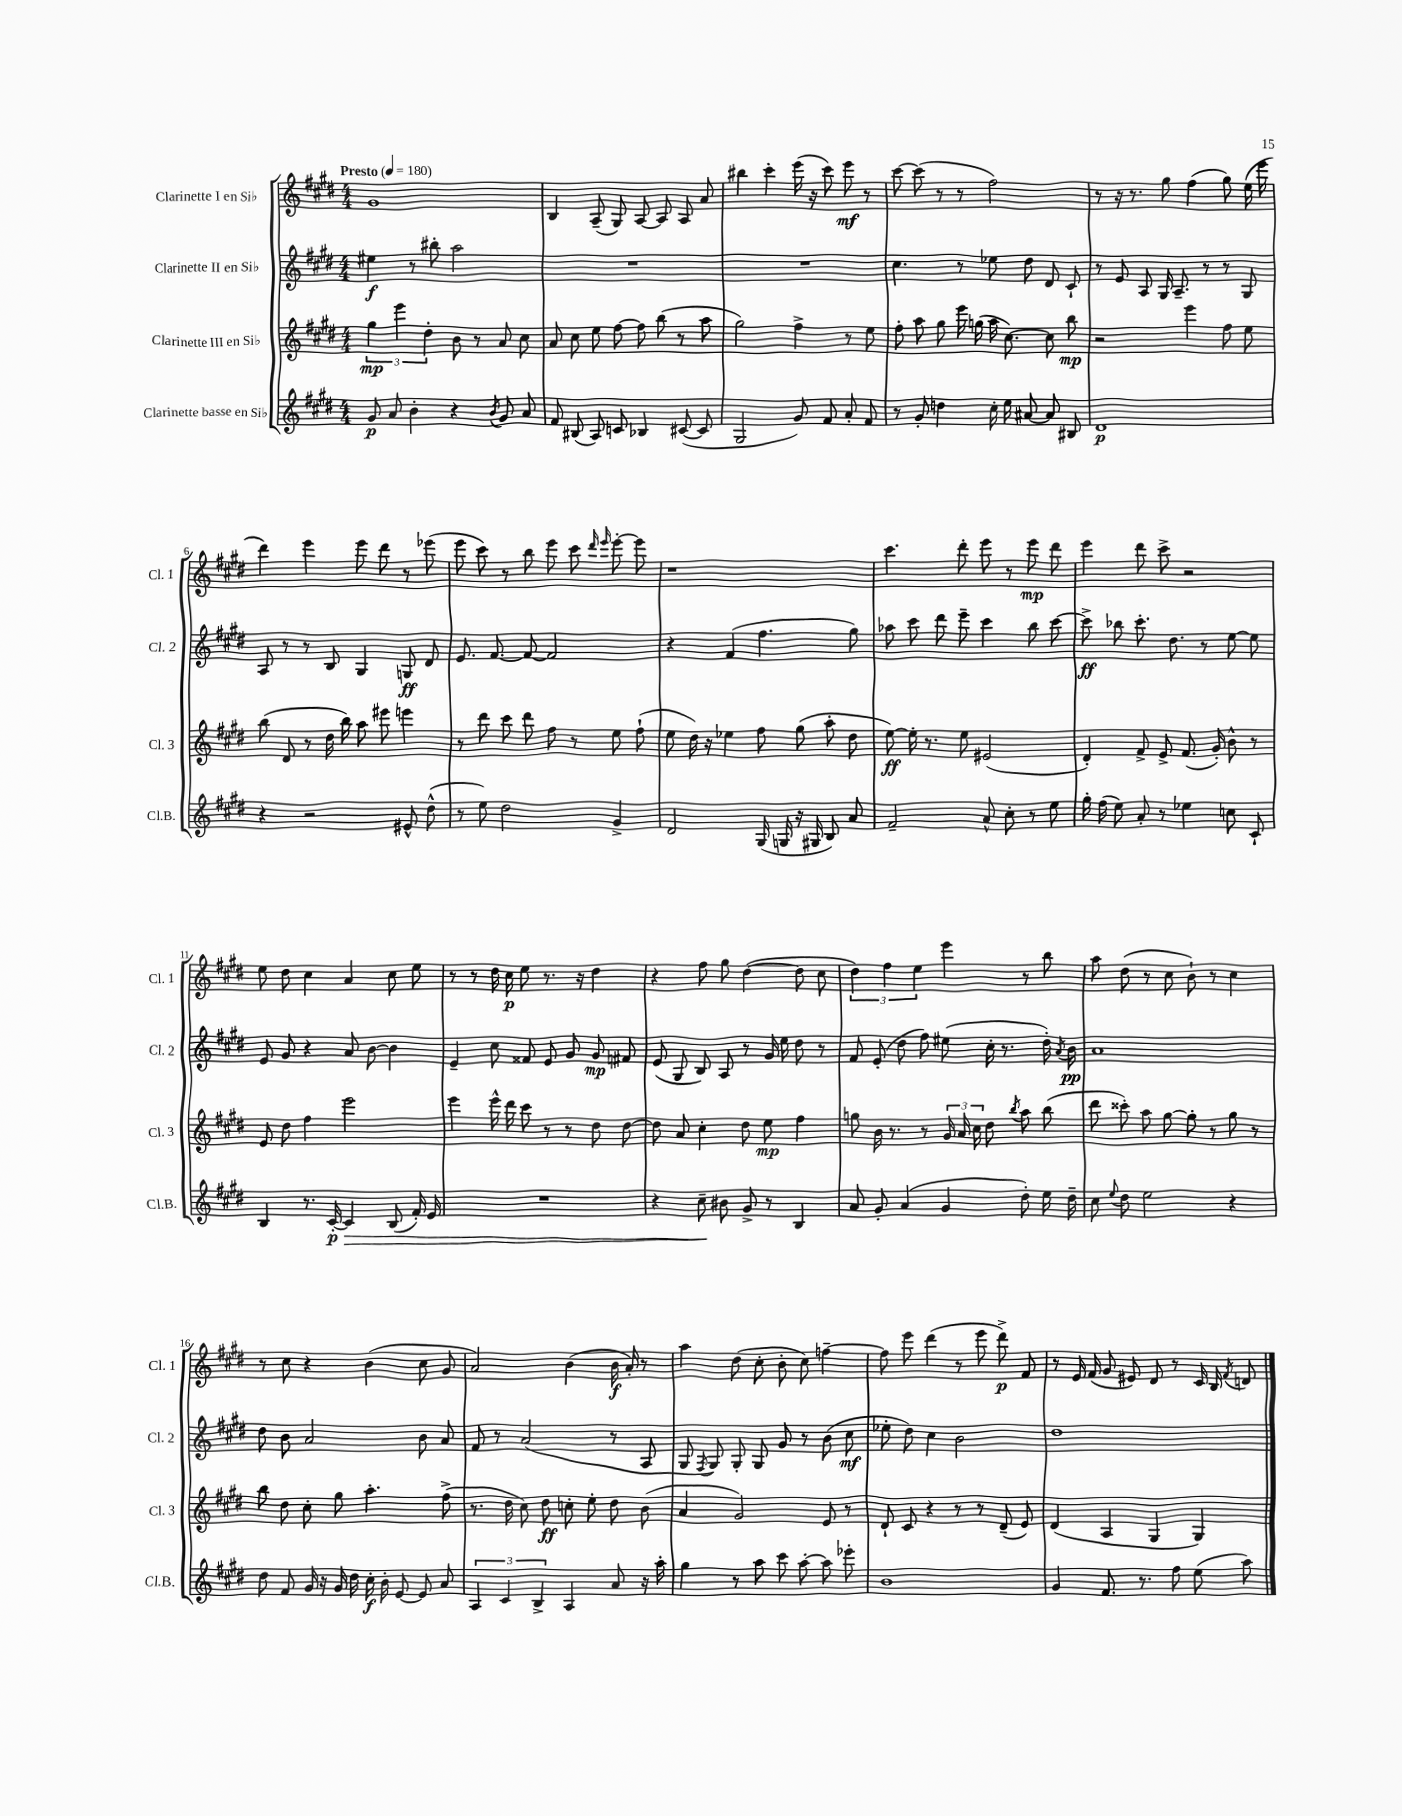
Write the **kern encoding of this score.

**kern	**dynam	**kern	**dynam	**kern	**dynam	**kern	**dynam
*part4	*part4	*part3	*part3	*part2	*part2	*part1	*part1
*staff4	*staff4	*staff3	*staff3	*staff2	*staff2	*staff1	*staff1
*I"Clarinette basse en Si♭	*	*I"Clarinette III en Si♭	*	*I"Clarinette II en Si♭	*	*I"Clarinette I en Si♭	*
*I'Cl.B.	*	*I'Cl. 3	*	*I'Cl. 2	*	*I'Cl. 1	*
*clefG2	*	*clefG2	*	*clefG2	*	*clefG2	*
*k[f#c#g#d#]	*	*k[f#c#g#d#]	*	*k[f#c#g#d#]	*	*k[f#c#g#d#]	*
*M4/4	*	*M4/4	*	*M4/4	*	*M4/4	*
*MM180	*	*MM180	*	*MM180	*	*MM180	*
=1	=1	=1	=1	=1	=1	=1	=1
!	!	!	!	!	!	!LO:TX:a:B:t=Presto	!
8g#/	p	6gg#\	mp	4ee#X\	f	1g#	.
8a/	.	.	.	.	.	.	.
.	.	6eee\	.	.	.	.	.
4b'\	.	.	.	8r	.	.	.
.	.	6dd#'\	.	.	.	.	.
.	.	.	.	8bb#X'\	.	.	.
4r	.	8b\	.	2aa\	.	.	.
.	.	8r	.	.	.	.	.
8qb/	.	.	.	.	.	.	.
8g#/	.	8a/	.	.	.	.	.
8a/	.	8cc#\	.	.	.	.	.
=2	=2	=2	=2	=2	=2	=2	=2
8f#/	.	8a/	.	1r	.	4B/	.
(8B#X/	.	8cc#\	.	.	.	.	.
8A/)	.	8ee\	.	.	.	(8A~/	.
8cn/	.	[8ff#\	.	.	.	8G#/)	.
4B-X/	.	8ff#\]	.	.	.	[8A/	.
.	.	(8bb\	.	.	.	8A/]	.
([8c#X/	.	8r	.	.	.	8A/	.
8c#/]	.	8aa\	.	.	.	8a/	.
=3	=3	=3	=3	=3	=3	=3	=3
2G#/	.	2gg#\)	.	1r	.	4bb#X\	.
.	.	.	.	.	.	4ccc#'\	.
8g#/)	.	4ff#^\	.	.	.	(16eee\	.
.	.	.	.	.	.	16r	.
8f#/	.	.	.	.	.	8ccc#\)	.
8a'/	.	8r	.	.	.	8eee\	mf
8f#/	.	8ee\	.	.	.	8r	.
=4	=4	=4	=4	=4	=4	=4	=4
8r	.	8ff#'\	.	4.cc#\	.	[8ccc#\	.
8g#'/	.	8aa\	.	.	.	(8ccc#\]	.
4ddn\	.	8gg#\	.	.	.	8r	.
.	.	16eee\	.	8r	.	8r	.
.	.	(16ggn\	.	.	.	.	.
16cc#'\	.	16aa\	.	8ee-X\	.	2ff#\)	.
16ee\	.	[8.cc#\)	.	.	.	.	.
[8a#X/	.	.	.	8dd#\	.	.	.
8a#/]	.	8cc#\]	.	8d#/	.	.	.
8B#X/	.	8bb\	mp	8c#`/	.	.	.
=5	=5	=5	=5	=5	=5	=5	=5
1d#	p	2r	.	8r	.	8r	.
.	.	.	.	8e/	.	16r	.
.	.	.	.	.	.	8.r	.
.	.	.	.	8A/	.	.	.
.	.	.	.	16G#/	.	8gg#\	.
.	.	.	.	8.A~/	.	.	.
.	.	4eee\	.	.	.	(4ff#\	.
.	.	.	.	8r	.	.	.
.	.	8ff#\	.	8r	.	8gg#\)	.
.	.	8ee\	.	8G#/	.	(16ee\	.
.	.	.	.	.	.	16eee\	.
!!LO:LB:g=z
=6	=6	=6	=6	=6	=6	=6	=6
4r	.	(8bb\	.	8A/	.	4ddd#\)	.
.	.	8d#/	.	8r	.	.	.
2r	.	8r	.	8r	.	4eee\	.
.	.	16dd#\	.	8B/	.	.	.
.	.	16bb\)	.	.	.	.	.
.	.	8aa\	.	4G#/	.	8eee\	.
.	.	8eee#X\	.	.	.	8ddd#\	.
8e#X^^/	.	4eeen\	.	8Gn/	ff	8r	.
(8dd#^^\	.	.	.	8d#/	.	(8eee-X\	.
=7	=7	=7	=7	=7	=7	=7	=7
8r	.	8r	.	8.e/	.	8eee\	.
8ee\)	.	8ddd#\	.	.	.	8ccc#\)	.
.	.	.	.	[8.f#/	.	.	.
2dd#\	.	8ccc#\	.	.	.	8r	.
.	.	8ddd#\	.	8f#/_	.	8bb\	.
.	.	8ff#\	.	2f#/]	.	8eee\	.
.	.	8r	.	.	.	8ccc#\	.
.	.	.	.	.	.	16qqddd#/	.
.	.	.	.	.	.	16qqeee/	.
4g#^/	.	8ee\	.	.	.	[8eee'\	.
.	.	(8ff#`\	.	.	.	8eee\]	.
=8	=8	=8	=8	=8	=8	=8	=8
2d#/	.	8ee\	.	4r	.	1r	.
.	.	16dd#\)	.	.	.	.	.
.	.	16r	.	.	.	.	.
.	.	4ee-X\	.	(4f#/	.	.	.
(16G#/	.	8ff#\	.	4.ff#\	.	.	.
16Gn/	.	.	.	.	.	.	.
16r	.	(8gg#\	.	.	.	.	.
16G#X/	.	.	.	.	.	.	.
8B/)	.	8aa'\	.	.	.	.	.
8a/	.	8dd#\	.	8gg#\)	.	.	.
=9	=9	=9	=9	=9	=9	=9	=9
2f#~/	.	[8ee\)	ff	8aa-X\	.	4.ccc#\	.
.	.	16ee'\]	.	8ccc#\	.	.	.
.	.	8.r	.	.	.	.	.
.	.	.	.	8ddd#\	.	.	.
.	.	8ee\	.	8eee~\	.	8ddd#'\	.
8a^^/	.	(2e#X/	.	4ccc#\	.	8eee\	.
8cc#'\	.	.	.	.	.	8r	.
8r	.	.	.	8bb\	.	8eee\	mp
8ee\	.	.	.	[8ccc#\	.	8ddd#\	.
=10	=10	=10	=10	=10	=10	=10	=10
16gg#'\	.	4d#'/)	.	8ccc#^\]	ff	4eee\	.
(16ff#\	.	.	.	.	.	.	.
8ee\)	.	.	.	8bb-X\	.	.	.
8a'/	.	8f#^/	.	8.ccc#'\	.	8ddd#\	.
8r	.	8e^/	.	.	.	8ccc#^\	.
.	.	.	.	8.dd#\	.	.	.
4ee-X\	.	(8.f#/	.	.	.	2r	.
.	.	.	.	8r	.	.	.
.	.	16g#'/)	.	.	.	.	.
8ccn\	.	8b^^\	.	[8ee\	.	.	.
8c#`/	.	8r	.	8ee\]	.	.	.
!!LO:LB:g=z
=11	=11	=11	=11	=11	=11	=11	=11
4B/	.	8e/	.	8e/	.	8ee\	.
.	.	8dd#\	.	8g#/	.	8dd#\	.
8.r	.	4ff#\	.	4r	.	4cc#\	.
[16c#'/	p	.	.	.	.	.	.
!	!LO:HP:b	!	!	!	!	!	!
4c#/]	>	2eee\	.	8a/	.	4a/	.
.	.	.	.	[8b\	.	.	.
(8B/	.	.	.	4b\]	.	8cc#\	.
16f#'/)	.	.	.	.	.	8ee\	.
16e/	.	.	.	.	.	.	.
=12	=12	=12	=12	=12	=12	=12	=12
1r	.	4eee\	.	4e~/	.	8r	.
.	.	.	.	.	.	8r	.
.	.	16eee^^\	.	8cc#\	.	16dd#\	.
.	.	16ddd#\	.	.	.	16cc#\	p
.	.	8ccc#\	.	8f##X/	.	8ee\	.
.	.	8r	.	8e/	.	8.r	.
.	.	8r	.	8g#/	.	.	.
.	.	.	.	.	.	16r	.
.	.	8dd#\	.	8g#/	mp	4dd#\	.
.	.	[8dd#\	.	8f#X/	.	.	.
=13	=13	=13	=13	=13	=13	=13	=13
4r	.	8dd#\]	.	(8e/	.	4r	.
.	.	8a/	.	8G#/	.	.	.
8cc#~\	.	4cc#'\	.	8B/)	.	8ff#\	.
8b#X\	]	.	.	8A/	.	8gg#\	.
8g#^/	.	8dd#\	.	8r	.	([4dd#\	.
8r	.	8ee\	mp	16g#/	.	.	.
.	.	.	.	16ee\	.	.	.
4B/	.	4ff#\	.	8dd#\	.	8dd#\]	.
.	.	.	.	8r	.	8cc#\	.
=14	=14	=14	=14	=14	=14	=14	=14
8a/	.	8ggn\	.	8f#/	.	6dd#\)	.
8g#'/	.	16b\	.	(8e'/	.	.	.
.	.	.	.	.	.	6ff#\	.
.	.	8.r	.	.	.	.	.
(4a/	.	.	.	8dd#\	.	.	.
.	.	.	.	.	.	6ee\	.
.	.	8r	.	8ff#\)	.	.	.
4g#/	.	24g#/	.	(8ee#X\	.	4eee\	.
.	.	24a/	.	.	.	.	.
.	.	24cc#\	.	.	.	.	.
.	.	8dd#\	.	16cc#'\	.	.	.
.	.	.	.	8.r	.	.	.
.	.	8qbb/	.	.	.	.	.
8dd#'\)	.	8aa\	.	.	.	8r	.
16ee\	.	(8bb\	.	16dd#'\)	.	8bb\	.
.	.	.	.	8qa/	.	.	.
16dd#~\	.	.	.	16b\	pp	.	.
=15	=15	=15	=15	=15	=15	=15	=15
8cc#\	.	8ddd#\	.	1a	.	8aa\	.
8qqee/	.	.	.	.	.	.	.
8dd#\	.	8ccc##X'\)	.	.	.	(8dd#\	.
2ee\	.	8aa\	.	.	.	8r	.
.	.	[8gg#\	.	.	.	8cc#\	.
.	.	8gg#'\]	.	.	.	8b`\)	.
.	.	8r	.	.	.	8r	.
4r	.	8gg#\	.	.	.	4cc#\	.
.	.	8r	.	.	.	.	.
!!LO:LB:g=z
=16	=16	=16	=16	=16	=16	=16	=16
8dd#\	.	8bb\	.	8dd#\	.	8r	.
8f#/	.	8dd#\	.	8b\	.	8cc#\	.
16g#/	.	8cc#'\	.	2a/	.	4r	.
16r	.	.	.	.	.	.	.
16g#/	.	8gg#\	.	.	.	.	.
16dd#\	.	.	.	.	.	.	.
16cc#'\	f	4.aa'\	.	.	.	(4b\	.
16b'\	.	.	.	.	.	.	.
[8e/	.	.	.	.	.	.	.
8e/]	.	.	.	8b\	.	8cc#\	.
8a/	.	(8ff#^\	.	8a/	.	8g#/	.
=17	=17	=17	=17	=17	=17	=17	=17
6A/	.	8.r	.	8f#/	.	2a/)	.
.	.	.	.	8r	.	.	.
6c#/	.	.	.	.	.	.	.
.	.	16dd#\	.	.	.	.	.
.	.	8cc#\)	.	(2a/	.	.	.
6B^/	.	.	.	.	.	.	.
.	.	8dd#\	ff	.	.	.	.
4A/	.	8ccn'\	.	.	.	(4b\	.
.	.	8ee'\	.	.	.	.	.
8a/	.	8dd#\	.	8r	.	16b\	f
.	.	.	.	.	.	16a'/)	.
16r	.	(8b\	.	8A/	.	8r	.
16aa'\	.	.	.	.	.	.	.
=18	=18	=18	=18	=18	=18	=18	=18
4gg#\	.	4a/	.	8G#/	.	4aa\	.
.	.	.	.	8qF#/	.	.	.
.	.	.	.	8G#/)	.	.	.
8r	.	2g#/)	.	8G#'/	.	(8dd#\	.
8aa\	.	.	.	8G#/	.	8cc#'\	.
8ccc#\	.	.	.	8g#/	.	8b'\	.
[8aa'\	.	.	.	8r	.	8cc#\)	.
8aa\]	.	8e/	.	(8b\	.	[4ffn~\	.
8eee-X'\	.	8r	.	8cc#\	mf	.	.
=19	=19	=19	=19	=19	=19	=19	=19
1b	.	8d#`/	.	8ee-X'\	.	8ff\]	.
.	.	8c#/	.	8dd#\)	.	8eee\	.
.	.	4r	.	4cc#\	.	(4ddd#\	.
.	.	8r	.	2b\	.	8r	.
.	.	8r	.	.	.	8eee\	.
.	.	(8d#~/	.	.	.	8ddd#^\)	p
.	.	8e/)	.	.	.	8f#/	.
=20	=20	=20	=20	=20	=20	=20	=20
4g#/	.	(4d#/	.	1dd#	.	8r	.
.	.	.	.	.	.	16e/	.
.	.	.	.	.	.	(16f#/	.
8.f#/	.	4A/	.	.	.	8g#/	.
.	.	.	.	.	.	8e#X/)	.
8.r	.	.	.	.	.	.	.
.	.	4G#/	.	.	.	8d#/	.
8ff#\	.	.	.	.	.	8r	.
(8ee\	.	4G#/)	.	.	.	16c#/	.
.	.	.	.	.	.	16B/	.
.	.	.	.	.	.	8qf#/	.
8aa\)	.	.	.	.	.	8dn/	.
==	==	==	==	==	==	==	==
*-	*-	*-	*-	*-	*-	*-	*-
